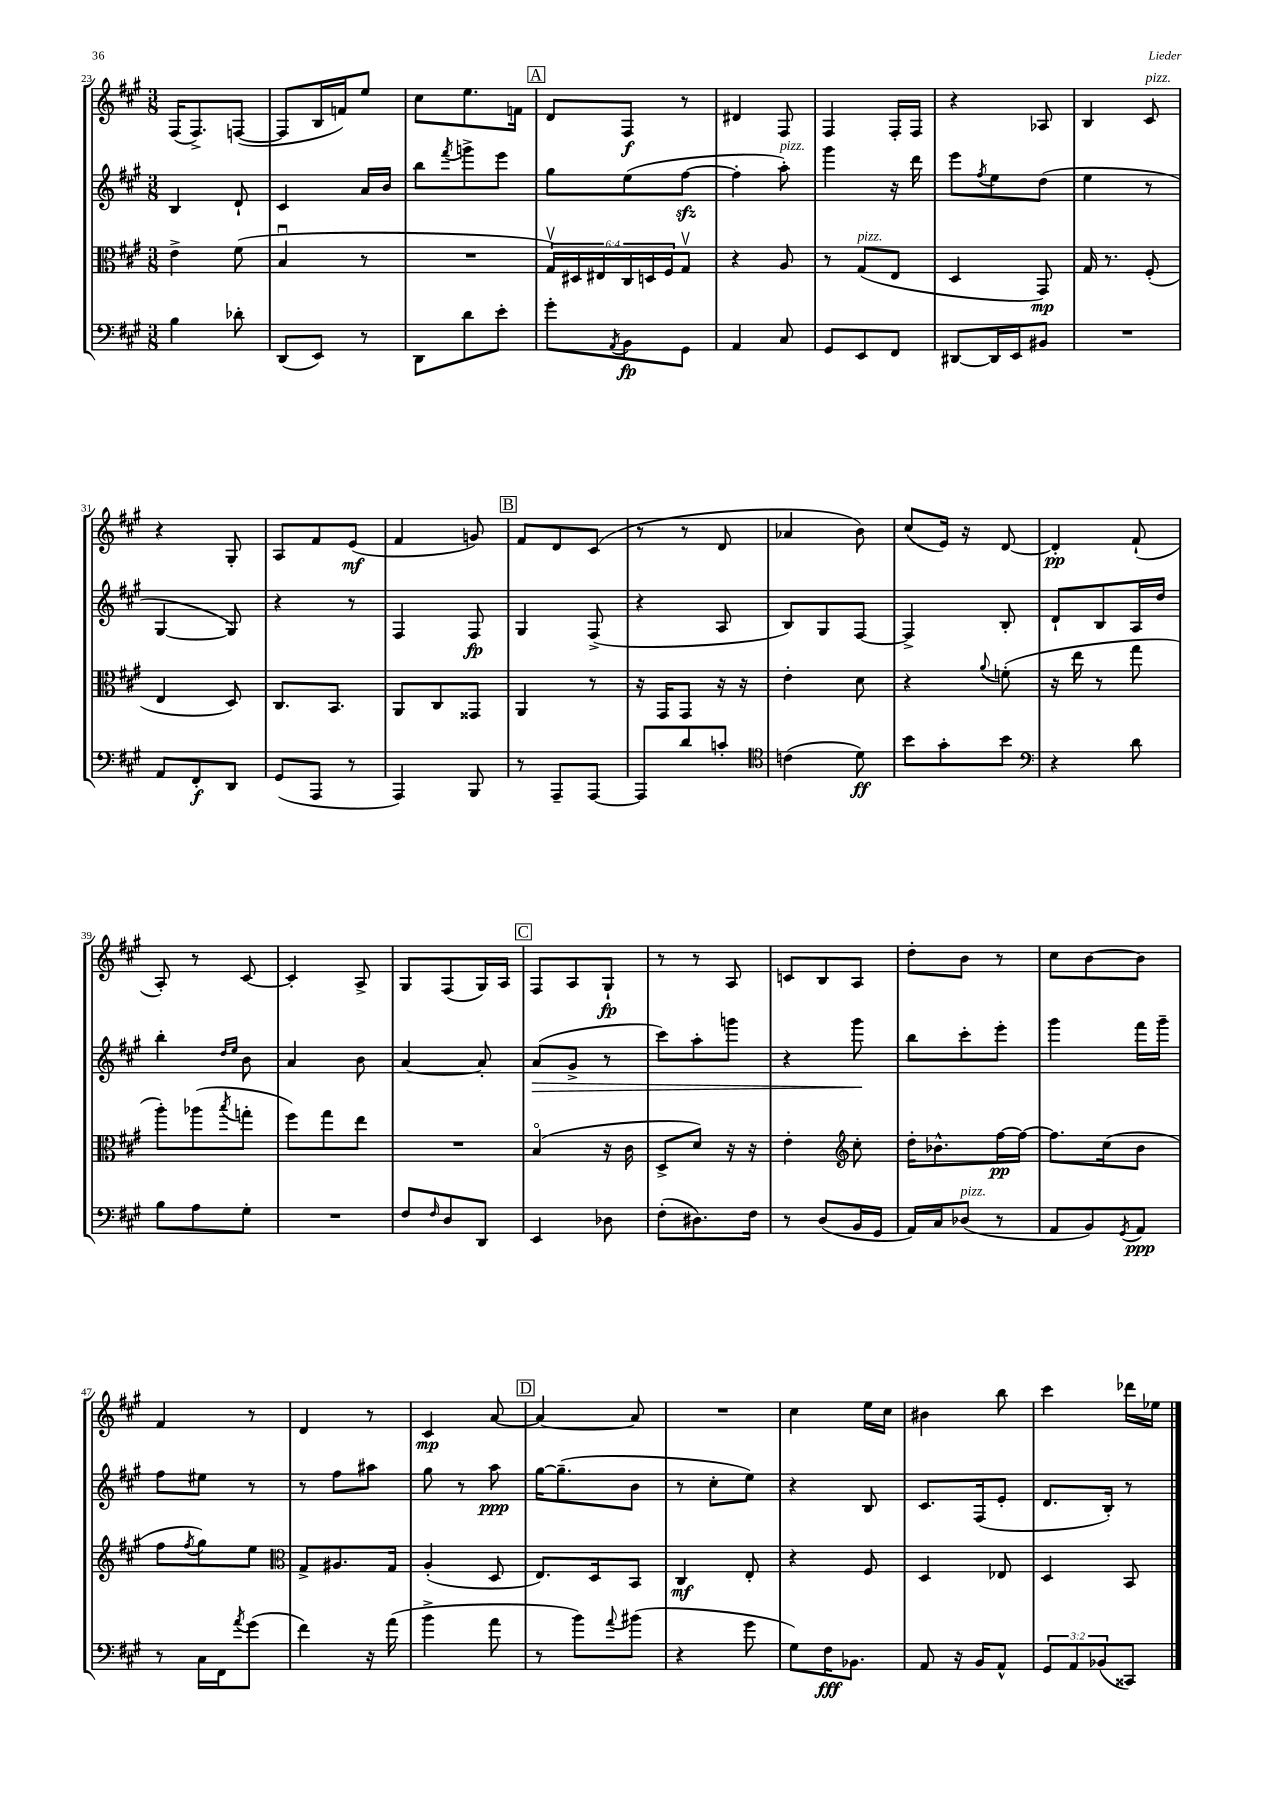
<<
\new StaffGroup <<
\new Staff = "s0" {
    \clef treble \key a \major \numericTimeSignature \time 3/8
    fis16( fis8.->) f8~( |
    f8 b16 f'16) e''8 |
    cis''8 e''8. f'16 |
    \mark \markup { \box "A" } d'8 fis8\f r8 |
    dis'4 fis8 |
    fis4 fis16-. fis16 |
    r4 aes8 |
    b4 cis'8^\markup { \italic "pizz." } |
    r4 gis8-. |
    a8 fis'8 e'8\mf( |
    fis'4 g'8) |
    \mark \markup { \box "B" } fis'8 d'8 cis'8( |
    r8 r8 d'8 |
    aes'4 b'8) |
    cis''8( e'16) r16 d'8~ |
    d'4-.\pp fis'8-!( |
    a8-.) r8 cis'8~ |
    cis'4-. a8-> |
    gis8 fis8( gis16) a16 |
    \mark \markup { \box "C" } fis8 a8 gis8-!\fp |
    r8 r8 a8 |
    c'8 b8 a8 |
    d''8-. b'8 r8 |
    cis''8 b'8~ b'8 |
    fis'4 r8 |
    d'4 r8 |
    cis'4\mp a'8~ |
    \mark \markup { \box "D" } a'4~ a'8 |
    R4. |
    cis''4 e''16 cis''16 |
    bis'4 b''8 |
    cis'''4 des'''16 ees''16 \bar "|." |
}
\new Staff = "s1" {
    \clef treble \key a \major \numericTimeSignature \time 3/8
    b4 d'8-! |
    cis'4 a'16 b'16 |
    b''8 \acciaccatura { fis'''8 } g'''8-> e'''8 |
    \mark \markup { \box "A" } gis''8 e''8( fis''8~\sfz |
    fis''4-. a''8-.^\markup { \italic "pizz." }) |
    gis'''4 r16 d'''16 |
    e'''8 \acciaccatura { fis''8 } e''8 d''8( |
    e''4 r8 |
    gis4~ gis8) |
    r4 r8 |
    fis4 fis8\fp |
    \mark \markup { \box "B" } gis4 fis8->( |
    r4 a8 |
    b8) gis8 fis8~ |
    fis4-> b8-. |
    d'8-! b8 a16 d''16 |
    b''4-. \grace { d''16 e''16 } b'8 |
    a'4 b'8 |
    a'4~ a'8-. |
    \mark \markup { \box "C" } a'8\>( gis'8-> r8 |
    cis'''8) a''8-. g'''8 |
    r4 gis'''8\! |
    b''8 cis'''8-. e'''8-. |
    gis'''4 fis'''16 gis'''16-- |
    fis''8 eis''8 r8 |
    r8 fis''8 ais''8 |
    gis''8 r8 a''8\ppp |
    \mark \markup { \box "D" } gis''16~ gis''8.--( b'8 |
    r8 cis''8-. e''8) |
    r4 b8 |
    cis'8. fis16( e'8-. |
    d'8. b16-.) r8 \bar "|." |
}
\new Staff = "s2" {
    \clef alto \key a \major \numericTimeSignature \time 3/8 \override Staff.TupletNumber.text = #tuplet-number::calc-fraction-text
    e'4-> fis'8( |
    b4\downbow r8 |
    R4. |
    \mark \markup { \box "A" } \tuplet 6/4 { gis16\upbow) dis16 eis16 cis16 d16 fis16 } gis8\upbow |
    r4 a8 |
    r8 gis8^\markup { \italic "pizz." }( e8 |
    d4 gis,8\mp) |
    gis16 r8. fis8-.( |
    e4 d8) |
    cis8. b,8. |
    a,8 cis8 gisis,8 |
    \mark \markup { \box "B" } a,4 r8 |
    r16 gis,16 gis,8 r16 r16 |
    e'4-. d'8 |
    r4 \appoggiatura { a'8 } f'8-.( |
    r16 e''16 r8 gis''8 |
    a''8-.) aes''8( \acciaccatura { b''8 } g''8-. |
    fis''8) gis''8 e''8 |
    R4. |
    \mark \markup { \box "C" } b4\flageolet( r16 cis'16 |
    d8-> d'8) r16 r16 |
    e'4-. \clef treble cis''8-. |
    d''16-. bes'8.-^ fis''16~\pp fis''16~ |
    fis''8. cis''16( b'8 |
    fis''8 \acciaccatura { fis''8 } gis''8) e''8 |
    \clef alto gis8-> ais8. gis16 |
    a4-.( d8 |
    \mark \markup { \box "D" } e8.) d16 b,8 |
    cis4\mf e8-. |
    r4 fis8 |
    d4 ees8 |
    d4 b,8 \bar "|." |
}
\new Staff = "s3" {
    \clef bass \key a \major \numericTimeSignature \time 3/8 \override Staff.TupletNumber.text = #tuplet-number::calc-fraction-text
    b4 des'8-. |
    d,8( e,8) r8 |
    d,8 d'8 e'8-. |
    \mark \markup { \box "A" } gis'8-. \acciaccatura { a,8 } b,8\fp gis,8 |
    a,4 cis8 |
    gis,8 e,8 fis,8 |
    dis,8~ dis,16 e,16 bis,8 |
    R4. |
    a,8 fis,8-.\f d,8 |
    gis,8( a,,8 r8 |
    a,,4) b,,8 |
    \mark \markup { \box "B" } r8 a,,8-- a,,8~ |
    a,,8 d'8 c'8-. |
    \clef tenor c'4( d'8\ff) |
    b'8 gis'8-. b'8 |
    \clef bass r4 d'8 |
    b8 a8 gis8-. |
    R4. |
    fis8 \grace { fis16 } d8 d,8 |
    \mark \markup { \box "C" } e,4 des8 |
    fis8-.( dis8.) fis16 |
    r8 d8( b,16 gis,16 |
    a,16) cis16 des8^\markup { \italic "pizz." }( r8 |
    a,8 b,8) \acciaccatura { gis,8 } a,8\ppp |
    r8 cis16 fis,16 \acciaccatura { a'8 } gis'8( |
    fis'4) r16 a'16( |
    b'4-> a'8 |
    \mark \markup { \box "D" } r8 b'8) \appoggiatura { a'8 } bis'8( |
    r4 gis'8 |
    gis8) fis16\fff bes,8. |
    a,8 r16 b,16 a,8-^ |
    \tuplet 3/2 { gis,8 a,8 bes,8( } cisis,8) \bar "|." |
}
>>
>>
\layout { \context { \Score currentBarNumber = #23 } }
